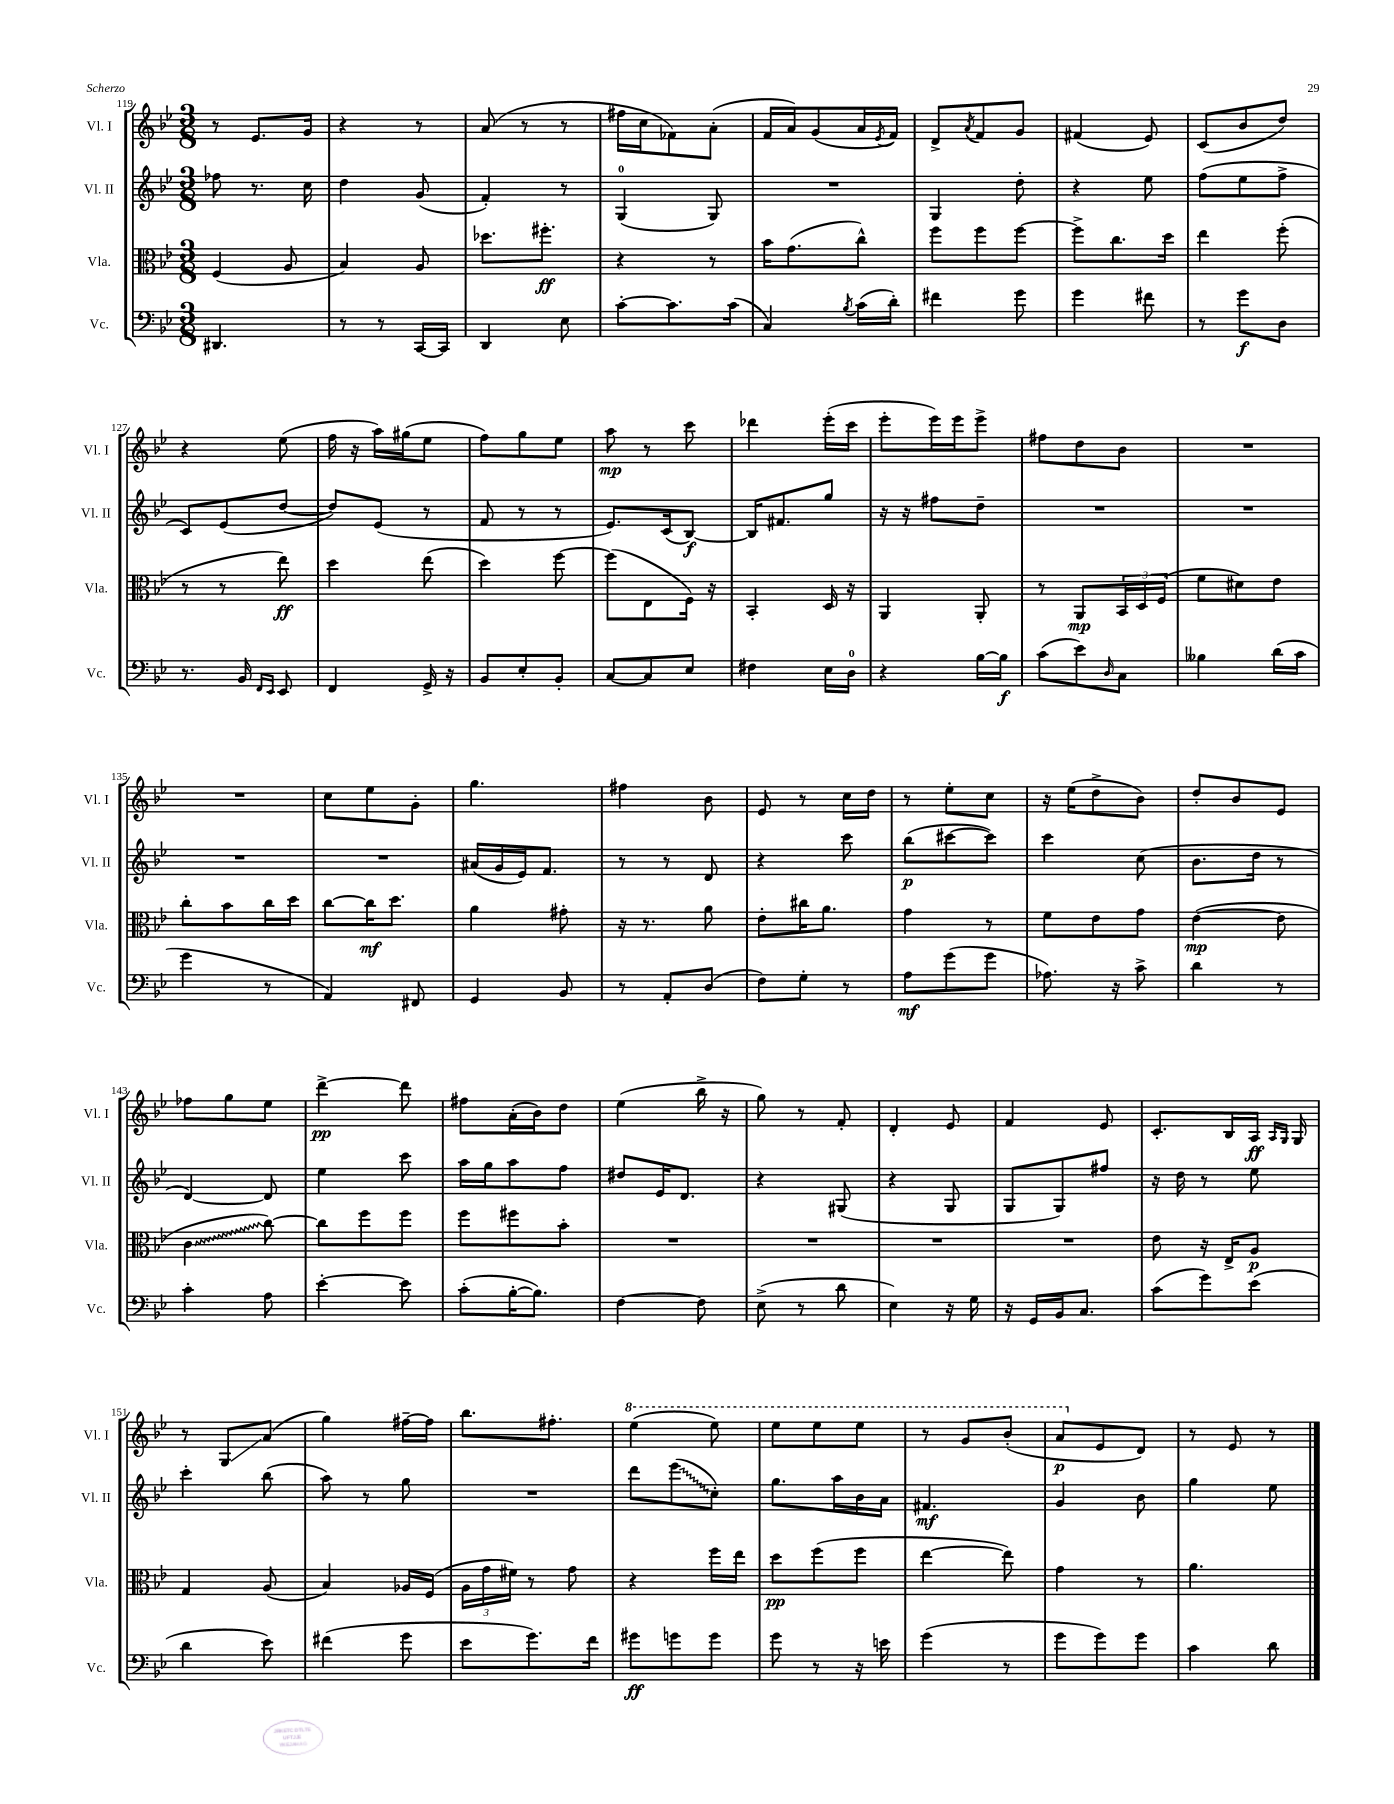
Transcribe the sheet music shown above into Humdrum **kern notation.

**kern	**kern	**kern	**kern
*staff4	*staff3	*staff2	*staff1
*clefF4	*clefC3	*clefG2	*clefG2
*k[b-e-]	*k[b-e-]	*k[b-e-]	*k[b-e-]
*M3/8	*M3/8	*M3/8	*M3/8
4.DD#/	(4F/	8ff-\	8r
.	.	8.r	8.e-/L
.	8A/	.	.
.	.	16cc\	16g/Jk
=	=	=	=
8r	4B-/)	4dd\	4r
8r	.	.	.
[16CC/LL	8A/	(8g/	8r
16CC/]JJ	.	.	.
=	=	=	=
4DD/	8.dd-\L	4f'/)	(8a/
.	.	.	8r
.	8.ff#'\J	.	.
8E-\	.	8r	8r
=	=	=	=
[8c'\L	4r	(4G/	16ff#\LL
.	.	.	16cc\J
8.c\]	.	.	8f-\)
.	8r	8G/)	(8a'\J
(16c\Jk	.	.	.
=	=	=	=
4C/)	16b-\LK	4.r	16f/LL
.	(8.g\	.	16a/J)
.	.	.	(8g/
8qB-/	.	.	.
(16c\LL	8cc^^\J)	.	16a/L
.	.	.	8qe-/
16d'\JJ)	.	.	16f/JJ)
=	=	=	=
4f#\	8ff\L	4G/	8d^/L
.	.	.	8qa/
.	8ff\	.	8f/
8g\	[8ff\J	8dd'\	8g/J
=	=	=	=
4g\	8ff^\]L	4r	(4f#/
.	8.cc\	.	.
8f#\	.	8ee-\	8e-/)
.	16dd\Jk	.	.
=	=	=	=
8r	4ee-\	(8ff\L	(8c/L
8g\L	.	8ee-\	8b-/
8D\J	(8ff'\	8ff^\J	8dd/J)
=	=	=	=
8.r	8r	8c/L)	4r
.	8r	(8e-/	.
16BB-/	.	.	.
16qqFF/LL	.	.	.
16qqEE-/JJ	.	.	.
8EE-/	8ee-\)	[8dd/J	(8ee-\
=	=	=	=
4FF/	4dd\	8dd/]L)	16ff\
.	.	.	16r
.	.	(8e-/J	16aa\LL)
.	.	.	(16gg#\J
16GG^/	(8ee-\	8r	8ee-\J
16r	.	.	.
=	=	=	=
8BB-/L	4dd\)	8f/	8ff\L)
8E-'/	.	8r	8gg\
8BB-'/J	[8ff\	8r	8ee-\J
=	=	=	=
[8C/L	(8ff\]L	8.e-/L)	8aa\
8C/]	8E-\	.	8r
.	.	(16c/k	.
8E-/J	16F\Jk)	[8B-/J)	8ccc\
.	16r	.	.
=	=	=	=
4F#\	4BB-'/	16B-/]LK	4ddd-\
.	.	8.f#/	.
16E-\LL	16D/	8gg/J	(16eee-'\LL
16D\JJ	16r	.	16ccc\JJ
=	=	=	=
4r	4AA/	16r	8eee-'\L
.	.	16r	.
.	.	8ff#\L	16eee-\L)
.	.	.	16eee-\J
[16B-\LL	8AA'/	8dd~\J	8eee-^\J
16B-\]JJ	.	.	.
=	=	=	=
(8c\L	8r	4.r	8ff#\L
8e-\)	8AA/L	.	8dd\
16qqD/	.	.	.
8C\J	24BB-/L	.	8b-\J
.	24D/	.	.
.	(24F/JJ	.	.
=	=	=	=
4B--\	8f\L	4.r	4.r
.	8d#\)	.	.
(16d\LL	8e-\J	.	.
16c\JJ	.	.	.
=	=	=	=
4g\	8cc'\L	4.r	4.r
.	8b-\	.	.
8r	16cc\L	.	.
.	16dd\JJ	.	.
=	=	=	=
4AA/)	[8cc\L	4.r	8cc\L
.	16cc\]K	.	8ee-\
.	8.dd\J	.	.
8FF#/	.	.	8g'\J
=	=	=	=
4GG/	4a\	(16a#/LL	4.gg\
.	.	16g/	.
.	.	16e-/J)	.
.	.	8.f/J	.
8BB-/	8g#'\	.	.
=	=	=	=
8r	16r	8r	4ff#\
.	8.r	.	.
8AA'/L	.	8r	.
(8D/J	8a\	8d/	8b-\
=	=	=	=
8F\L)	8e-'\L	4r	8e-/
8G'\J	16cc#\K	.	8r
.	8.a\J	.	.
8r	.	8ccc\	16cc\LL
.	.	.	16dd\JJ
=	=	=	=
8A\L	4g\	(8bb-\L	8r
(8g\	.	[8ccc#\	8ee-'\L
8g\J	8r	8ccc#\]J)	8cc\J
=	=	=	=
8.A-\)	8f\L	4ccc\	16r
.	.	.	(16ee-\LK
.	8e-\	.	8dd^\
16r	.	.	.
8c^\	8g\J	(8cc\	8b-\J)
=	=	=	=
4d\	([4e-\	8.b-\L	8dd'/L
.	.	.	8b-/
.	.	16dd\Jk	.
8r	8e-\]	8r	8e-/J
=	=	=	=
4c'\	4c\	[4d/)	8ff-\L
.	.	.	8gg\
8A\	[8cc\)	8d/]	8ee-\J
=	=	=	=
[4e-'\	8cc\]L	4ee-\	[4ddd^\
.	8ff\	.	.
8e-\]	8ff\J	8ccc\	8ddd\]
=	=	=	=
(8c'\L	8ff\L	16aa\LL	8ff#\L
.	.	16gg\J	.
[16B-'\K	8ff#\	8aa\	(16a'\L
8.B-\]J)	.	.	16b-\J)
.	8b-'\J	8ff\J	8dd\J
=	=	=	=
[4F\	4.r	8dd#/L	(4ee-\
.	.	16e-/K	.
.	.	8.d/J	.
8F\]	.	.	16bb-^\
.	.	.	16r
=	=	=	=
(8E-^\	4.r	4r	8gg\)
8r	.	.	8r
8d\	.	(8G#/	8f'/
=	=	=	=
4E-\)	4.r	4r	4d'/
16r	.	8G/	8e-/
16G\	.	.	.
=	=	=	=
16r	4.r	8G/L	4f/
16GG/LL	.	.	.
16BB-/J	.	8G/)	.
8.C/J	.	.	.
.	.	8ff#/J	8e-/
=	=	=	=
(8c\L	8e-\	16r	8.c'/L
.	.	16dd\	.
8g\)	16r	8r	.
.	16E-^/LK	.	16B-/L
(8e-\J	8A/J	8ee-\	16A/JJ
.	.	.	16qqA/LL
.	.	.	16qqG/JJ
.	.	.	16G/
=	=	=	=
4d\	4G/	4ccc'\	8r
.	.	.	8G/L
8e-\)	(8A/	(8bb-\	(8a/J
=	=	=	=
(4f#\	4B-/)	8aa\)	4gg\)
.	.	8r	.
8g\	16A-/LL	8gg\	[16ff#~\LL
.	(16F/JJ	.	16ff#\]JJ
=	=	=	=
8e-\L	24A\LL	4.r	8.bb-\L
.	24g\	.	.
.	24f#\JJ)	.	.
8.g\)	8r	.	.
.	.	.	8.ff#'\J
.	8g\	.	.
16f\Jk	.	.	.
=	=	=	=
8g#\L	4r	8ddd\L	(4eee-\
8g\	.	(8eee-\	.
8g\J	16ff\LL	8cc'\J)	8eee-\)
.	16ee-\JJ	.	.
=	=	=	=
8g\	8dd\L	8.gg\L	8eee-\L
8r	(8ff\	.	8eee-\
.	.	16aa\L	.
16r	8ff\J	16b-\	8eee-\J
16e\	.	16a\JJ	.
=	=	=	=
(4g\	[4ee-\	4.f#/	8r
.	.	.	8gg/L
8r	8ee-\])	.	(8bb-'/J
=	=	=	=
8g\L	4g\	4g/	8aa/L
8g\)	.	.	8e-/
8g\J	8r	8b-\	8d/J)
=	=	=	=
4c\	4.a\	4gg\	8r
.	.	.	8e-/
8d\	.	8ee-\	8r
==	==	==	==
*-	*-	*-	*-
